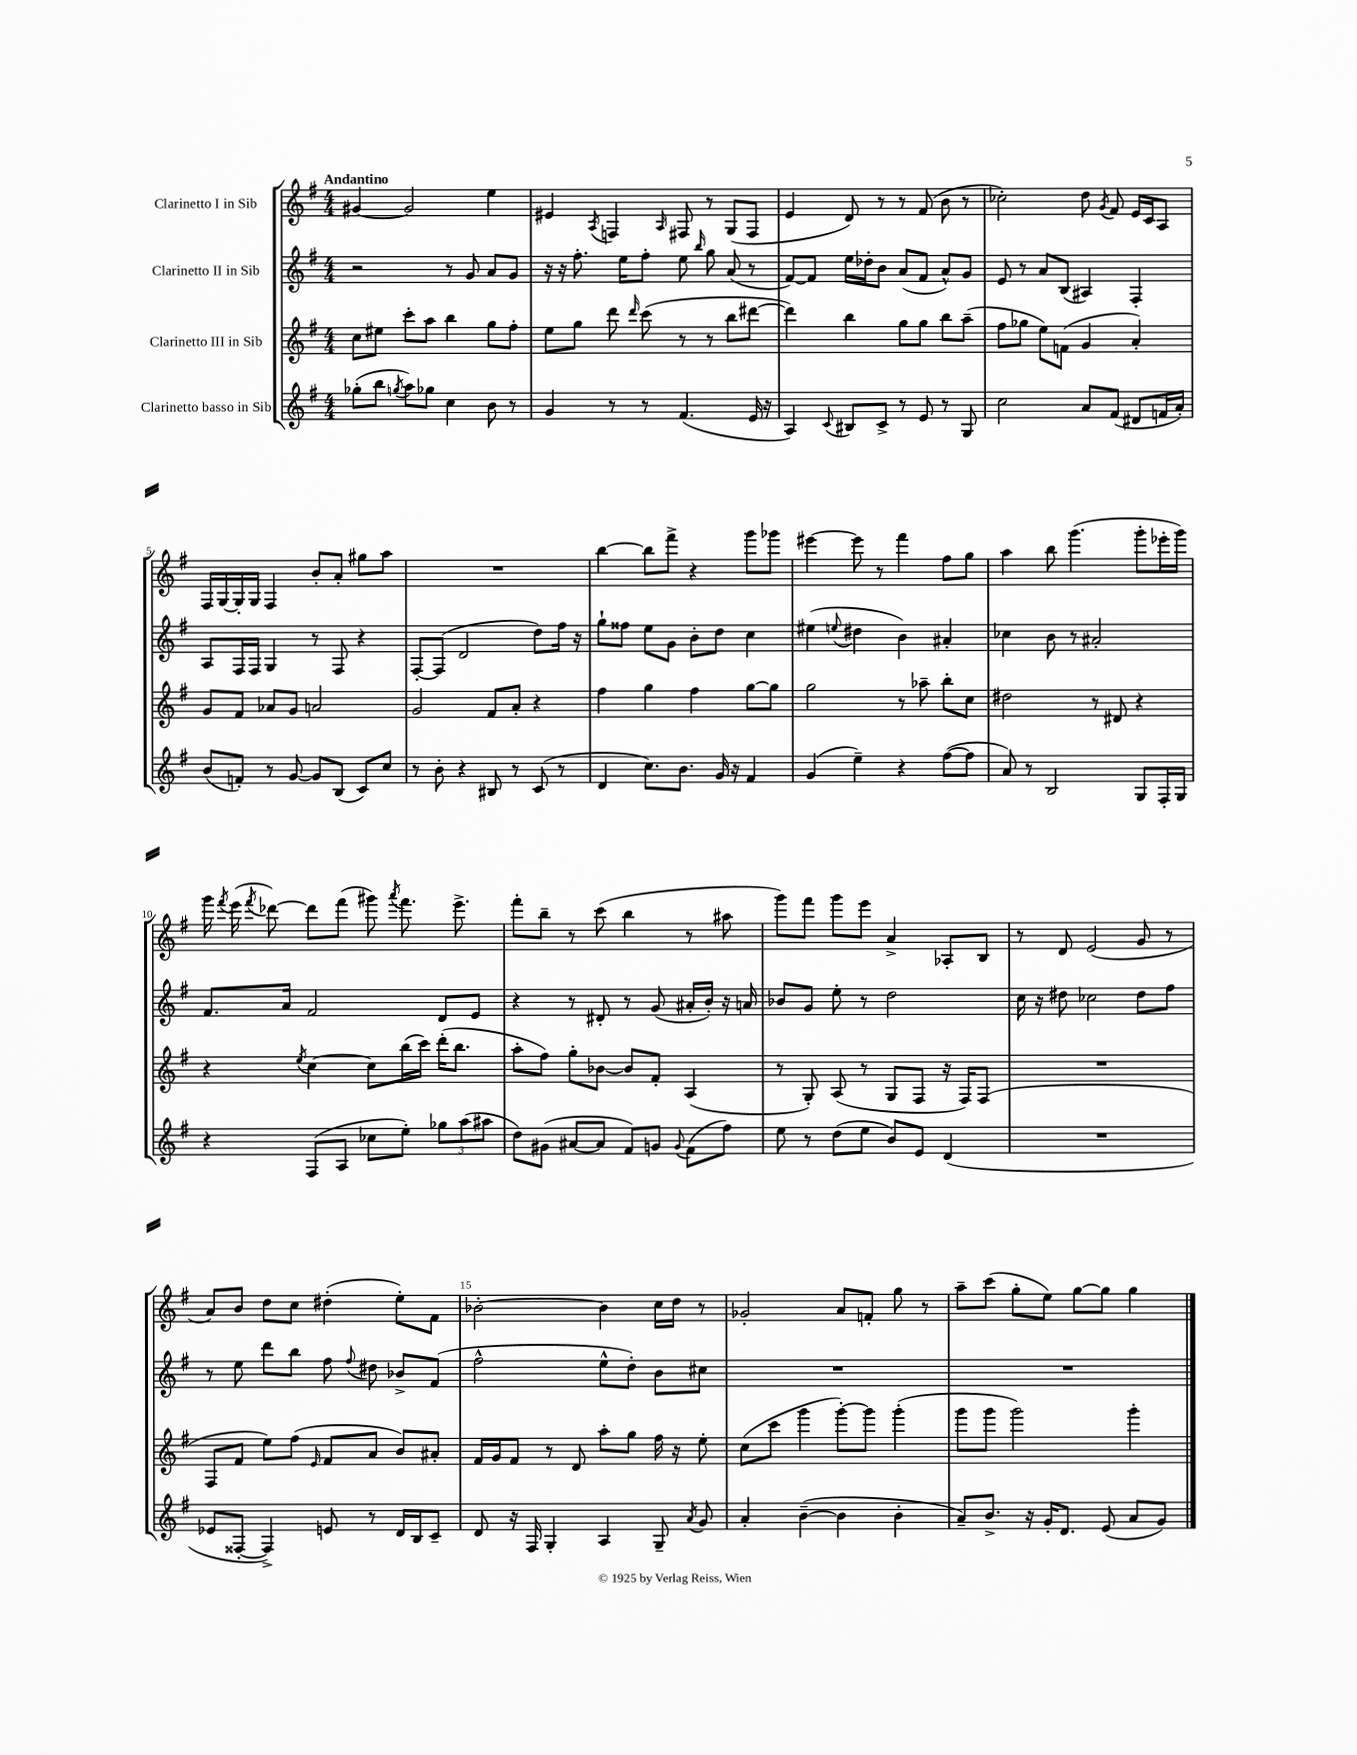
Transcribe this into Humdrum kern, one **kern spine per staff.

**kern	**kern	**kern	**kern
*staff4	*staff3	*staff2	*staff1
*clefG2	*clefG2	*clefG2	*clefG2
*k[f#]	*k[f#]	*k[f#]	*k[f#]
*M4/4	*M4/4	*M4/4	*M4/4
(8gg-'\L	8cc\L	2r	[4g#/
8bb\J	8ee#\J	.	.
8qgg/	.	.	.
8aa\L)	8ccc'\L	.	2g#/]
8gg-\J	8aa\J	.	.
4cc\	4bb\	8r	.
.	.	8g/	.
8b\	8gg\L	8a/L	4ee\
8r	8ff#'\J	8g/J	.
=	=	=	=
4g/	8ee\L	16r	4e#/
.	.	16r	.
.	8gg\J	8.ff#'\	.
.	.	.	8qA/
8r	8ddd\	.	4F/
.	.	16ee\LK	.
.	16qqddd/	.	.
8r	(8ccc\	8ff#'\J	.
.	.	.	16qqA/
(4.f#/	8r	8ee\	8F#/
.	.	16qqbb/	.
.	8r	8gg\	8r
.	8bb\L	(8a/	(8G/L
16e/	[8ddd#\J	8r	8F#/J
16r	.	.	.
=	=	=	=
4A/)	4ddd#\])	[8f#/L)	4e/
.	.	8f#/]J	.
8qqc/	.	.	.
8B#/L	4bb\	16ee\LL	8d/)
.	.	16dd-'\J	.
8c^/J	.	8b\J	8r
8r	8gg\L	(8a/L	8r
8e/	8gg\J	8f#/J	(8f#/
8r	8bb\L	8a^^/L)	8b\
8G/	(8aa~\J	8g/J	8r
=	=	=	=
2cc\	8ff#\L	8e/	2cc-'\)
.	8gg-\J	8r	.
.	8ee\L)	8a/L	.
.	(8f\J	(8B/J	.
8a/L	4g/	4A#/)	8dd\
.	.	.	8qg/
(8f#/J	.	.	8f#/
8d#/L	4a'/)	4F#'/	16e/LL
.	.	.	16c/J
16f/L	.	.	8A/J
16a'/JJ)	.	.	.
=	=	=	=
(8b/L	8g/L	8A/L	16F#/LL
.	.	.	[16G/
8f'/J)	8f#/J	16F#/L	16G'/]
.	.	16F#/JJ	16G/JJ
8r	8a-/L	4G/	4F#/
[8g/	8g/J	.	.
8g/]L	2a/	8r	8b'/L
(8B/J	.	8F#/	8a'/J
8c/L)	.	4r	8gg#\L
8cc/J	.	.	8aa\J
=	=	=	=
8r	2g/	[8F#'/L	1r
8b'\	.	(8F#/]J	.
4r	.	2d/	.
8B#/	8f#/L	.	.
8r	8a'/J	.	.
(8c/	4r	8dd\L)	.
8r	.	16ff#\Jk	.
.	.	16r	.
=	=	=	=
4d/	4ff#\	8gg`\L	[4bb\
.	.	8ff##\J	.
8.cc\L)	4gg\	8ee\L	8bb\]L
.	.	8g\J	8fff#^\J
8.b\J	.	.	.
.	4ff#\	8b'\L	4r
16g/	.	8dd\J	.
16r	.	.	.
4f#/	[8gg\L	4cc\	8ggg\L
.	8gg\]J	.	8ggg-\J
=	=	=	=
(4g/	2gg\	(4ee#\	[4eee#\
.	.	8qqee/	.
4ee~\)	.	4dd#\	8eee#\]
.	.	.	8r
4r	8r	4b\)	4fff#\
.	8aa-~\	.	.
([8ff#\L	8bb'\L	4a#'/	8ff#\L
8ff#\]J	8cc\J	.	8gg\J
=	=	=	=
8a/)	2dd#\	4cc-\	4aa\
8r	.	.	.
2B/	.	8b\	8bb\
.	.	8r	(4.ggg\
.	8r	2a#'/	.
.	8d#/	.	.
8G/L	4r	.	8ggg'\L
16F#'/L	.	.	16eee-'\L
16G/JJ	.	.	16ggg\JJ)
=	=	=	=
4r	4r	8.f#/L	16ggg\
.	.	.	8qfff#/
.	.	.	(16eee\
.	.	.	8qfff#/
.	.	.	[8ddd-\)
.	.	16a/Jk	.
.	8qee/	.	.
(8F#/L	[4cc\	2f#/	8ddd-\]L
8A/J	.	.	(8fff#\J
8cc-\L	8cc\]L	.	8ggg#\)
.	.	.	8qaaa/
8ee'\J)	(16bb\L	.	8.fff#\
.	16ccc\JJ)	.	.
12gg-\L	(16ddd'\LK	8d/L	.
.	8.bb\J	.	8.eee^\
(12aa\	.	.	.
.	.	8e/J	.
12aa#\J	.	.	.
=	=	=	=
8dd\L)	8aa'\L	4r	8fff#'\L
(8g#\J	8ff#\J)	.	8bb~\J
[8a#/L	8gg'\L	8r	8r
8a#/]J	[8b-\J	8d#'/	(8ccc\
8f#/L)	8b-/]L	8r	4bb\
8g/J	8f#'/J	(8g/	.
8qqg/	.	.	.
(8f#\L	(4A/	16a#'/LL	8r
.	.	16b'/JJ)	.
8ff#\J)	.	16r	8aa#\
.	.	16a/	.
=	=	=	=
8ee\	8r	8b-/L	8ggg\L)
8r	8G'/)	8g/J	8fff#\J
(8dd\L	(8A/	8ee'\	8ggg\L
8ee\J	8r	8r	8eee\J
8b/L)	8G/L	2dd\	4a^/
8e/J	8F#/J	.	.
(4d/	16r	.	8A-'/L
.	16F#/LK)	.	.
.	(8F#/J	.	8B/J
=	=	=	=
1r	1r	16cc\	8r
.	.	16r	.
.	.	8dd#\	8d/
.	.	2cc-\	(2e/
.	.	8dd#\L	8g/
.	.	8ff#\J	8r
=	=	=	=
8e-/L	8F#/L	8r	8a/L)
[8F##'/J	8f#/J	8ee\	8b/J
4F##^/])	8ee\L)	8ddd\L	8dd\L
.	(8ff#\J	8bb\J	8cc\J
.	16qqe/	.	.
8e/	8f#/L	8ff#\	(4dd#'\
.	.	8qqff#/	.
8r	8a/J	8dd#\	.
16d/LL	8b/L)	8b-^/L	8ee'\L)
16B/J	.	.	.
8c~/J	8a#'/J	(8f#/J	8f#\J
=	=	=	=
8d/	16f#/LL	2ff#^^\	[2b-'\
.	16g/J	.	.
16r	8f#/J	.	.
16F#/	.	.	.
4G'/	8r	.	.
.	8d/	.	.
4A/	8aa'\L	8ee^^\L	4b-\]
.	8gg\J	8dd'\J)	.
8G~/	16ff#\	8b\L	16cc\LL
.	16r	.	16dd\JJ
8qa/	.	.	.
8g/	8ee'\	8cc#\J	8r
=	=	=	=
4a'/	(8cc\L	1r	2g-'/
.	8ccc\J	.	.
([4b~\	4ggg\	.	.
4b\]	[8ggg'\L)	.	8a/L
.	8ggg\]J	.	8f'/J
4b'\	(4ggg'\	.	8gg\
.	.	.	8r
=	=	=	=
8a~/L)	8ggg\L	1r	8aa~\L
8.b^/J	8ggg\J	.	(8ccc\J
.	2ggg\)	.	8gg'\L
16r	.	.	.
16g'/LK	.	.	8ee\J)
8.d/J	.	.	.
.	.	.	[8gg\L
(8e/	.	.	8gg\]J
8a/L	4ggg'\	.	4gg\
8g/J)	.	.	.
==	==	==	==
*-	*-	*-	*-
